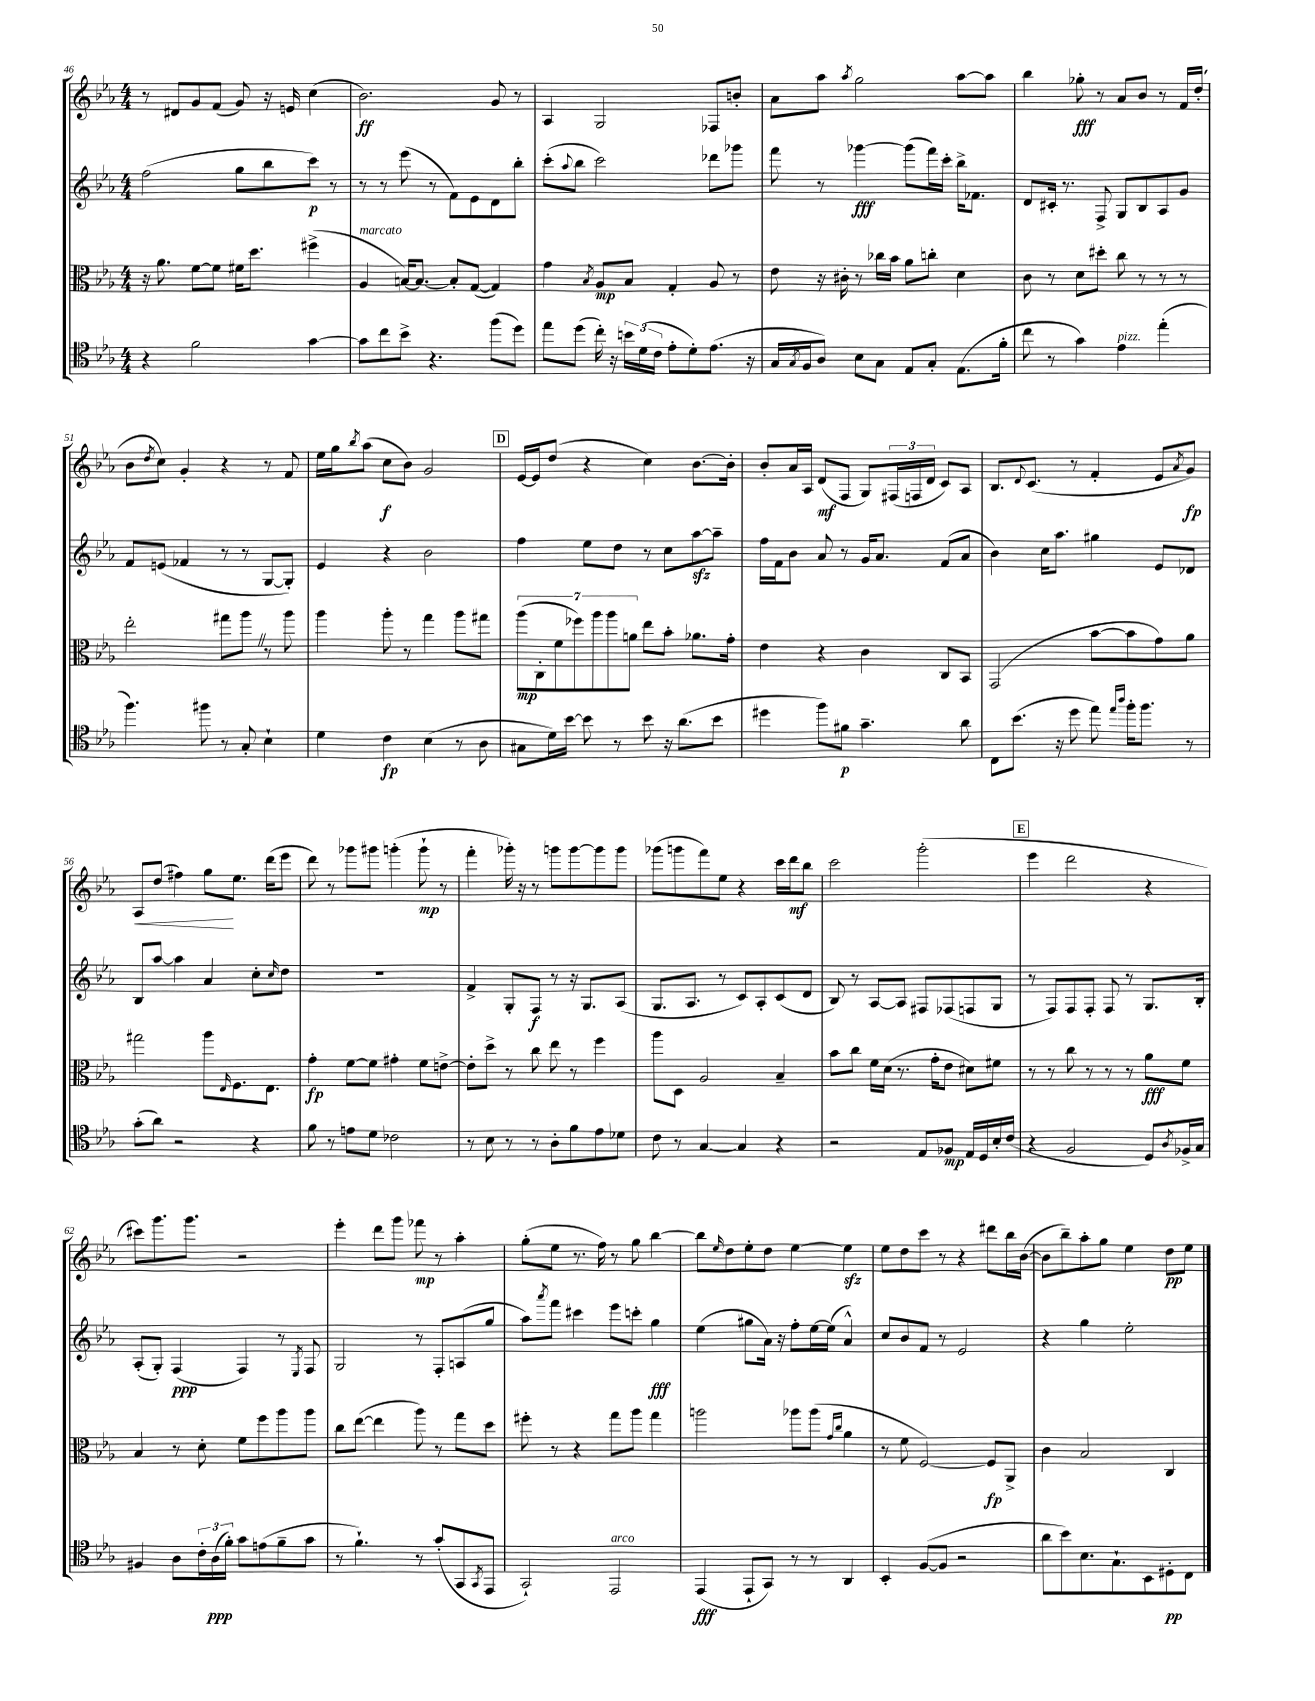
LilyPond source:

<<
\new StaffGroup <<
\new Staff = "s0" {
    \clef treble \key ees \major \numericTimeSignature \time 4/4
    r8 dis'8 g'8 f'8( g'8) r16 e'16 c''4( |
    bes'2.\ff) g'8 r8 |
    aes4 g2 fes8 b'8-. |
    aes'8 aes''8 \acciaccatura { aes''8 } g''2 aes''8~ aes''8 |
    bes''4 ges''8-.\fff r8 aes'8 bes'8 r8 f'16 d''16-.( |
    bes'8 \acciaccatura { d''8 } c''8) g'4-. r4 r8 f'8 |
    ees''16 g''16 \acciaccatura { bes''8 } aes''8( c''8\f bes'8) g'2 |
    \mark \markup { \box "D" } ees'16~ ees'16 d''8( r4 c''4) bes'8.~ bes'16-. |
    bes'8-. aes'16 aes16 d'8\mf( f8 g8) \tuplet 3/2 { fis16( f16 d'16 } c'8) aes8 |
    bes8. \appoggiatura { d'8 } c'8.( r8 f'4-. ees'8 \acciaccatura { aes'8 } g'8\fp) |
    aes8\< d''8( fis''4) g''8\! ees''8. d'''16( ees'''8 |
    d'''8) r8 ges'''8 gis'''8 g'''4-.( g'''8-!\mp r8 |
    f'''4-. ges'''16-.) r16 r8 g'''8 g'''8~ g'''8 g'''8 |
    ges'''8( g'''8 f'''8) ees''8 r4 c'''16 d'''16\mf bes''8 |
    c'''2 g'''2-.( |
    \mark \markup { \box "E" } ees'''4 d'''2 r4 |
    cis'''8) g'''8. g'''8. r2 |
    ees'''4-. d'''8 g'''8 fes'''8\mp r8 aes''4-. |
    g''8-.( ees''8 r8. f''16) r8 g''8 bes''4~ |
    bes''8 \grace { ees''16 } d''8 ees''8-. d''8 ees''4~ ees''4\sfz |
    ees''8 d''8 c'''8 r8 r4 dis'''8 bes''16 bes'16~( |
    bes'8 bes''8--) aes''8-. g''8 ees''4 d''8\pp ees''8 \bar "|." |
}
\new Staff = "s1" {
    \clef treble \key ees \major \numericTimeSignature \time 4/4
    f''2( g''8 bes''8 c'''8\p) r8 |
    r8 r8 ees'''8( r8 f'8) ees'8 d'8 bes''8-. |
    c'''8-.( \appoggiatura { aes''8 } bes''8 c'''2) des'''8 ges'''8 |
    f'''8 r8 ges'''4~\fff ges'''8( f'''16) c'''16-. bes''16-> fes'8. |
    d'8 cis'16-. r8. f8-> g8 bes8 aes8 g'8 |
    f'8 e'8( fes'4 r8 r8 g8~ g8-.) |
    ees'4 r4 bes'2 |
    \mark \markup { \box "D" } f''4 ees''8 d''8 r8 c''8 aes''8~\sfz aes''8-- |
    f''16 f'16 bes'8 aes'8 r8 g'16 aes'8. f'8( aes'8 |
    bes'4) c''16 aes''8. gis''4 ees'8 des'8 |
    bes8 aes''8~ aes''4 aes'4 c''8-. \grace { c''16 } d''8 |
    R1 |
    f'4-> g8-. f8\f r8 r16 g8. aes8( |
    g8. aes8. r8 c'8) aes8-. c'8( d'8 |
    bes8) r8 aes8~ aes8 fis8 fes8( f8 g8 |
    \mark \markup { \box "E" } r8 f8) f8 f8-. f8 r8 g8. bes16-. |
    aes8-.( g8-.) f4\ppp( f4) r8 \acciaccatura { ees8 } f8 |
    g2 r8 f8-. a8( g''8 |
    aes''8) \acciaccatura { aes'''8 } f'''8 cis'''4 ees'''8 c'''8-. g''4\fff |
    ees''4( gis''8 aes'16) r16 f''8-. ees''16~ ees''16( aes'4-^) |
    c''8 bes'8 f'8 r8 ees'2 |
    r4 g''4 ees''2-. \bar "|." |
}
\new Staff = "s2" {
    \clef alto \key ees \major \numericTimeSignature \time 4/4
    r16 aes'8. f'8~ f'8 fis'16 d''8. fis''4->( |
    aes4^\markup { \italic "marcato" } b16~) b8.~ b8-. g8~( g4) |
    g'4 \acciaccatura { bes8 } aes8\mp bes8 g4-. aes8 r8 |
    ees'8 r16 cis'16-. r8 ces''16 bes'16 aes'8 c''8-. d'4 |
    c'8 r8 d'8 dis''8-. c''8 r8 r8 r8 |
    ees''2-. gis''8 aes''8 \once \override BreathingSign.text = \markup { \musicglyph "scripts.caesura.straight" } \breathe r8 aes''8 |
    aes''4 aes''8-. r8 g''4 aes''8 gis''8 |
    \mark \markup { \box "D" } \tuplet 7/4 { aes''8\mp( c8-. f'8 fes''8) aes''8 aes''8 a'8 } ees''8 bes'8-. aes'8. g'16-. |
    ees'4 r4 c'4 c8 bes,8 |
    g,2( bes'8~ bes'8 g'8) aes'8 |
    gis''2 aes''8 \grace { ees16 } f8. ees8. |
    g'4-.\fp f'8~ f'8 gis'4-. f'8 e'8~-> |
    e'8-. d''8-> r8 c''8 ees''8 r8 f''4 |
    aes''8 d8 aes2 bes4-- |
    bes'8 c''8 f'16 d'16( r8. g'16-. ees'8 dis'8) fis'8 |
    \mark \markup { \box "E" } r8 r8 c''8 r8 r8 r8 aes'8\fff f'8 |
    bes4 r8 d'8-. f'8 f''8 aes''8 aes''8 |
    c''8 ees''8~( ees''4 aes''8) r8 g''8 d''8 |
    fis''8-. r8 r4 g''8 aes''8 g''4 |
    a''2 aes''8 aes''8( \grace { g'16 c''16 } aes'4 |
    r8 f'8 f2~) f8\fp aes,8-> |
    c'4 bes2 c4 \bar "|." |
}
\new Staff = "s3" {
    \clef tenor \key ees \major \numericTimeSignature \time 4/4
    r4 f'2 g'4~ |
    g'8 c''8 bes'8-> r4. f''8( d''8) |
    ees''8 d''8( c''16-.) r16 \tuplet 3/2 { b'16 d'16( c'16 } ees'8-. d'8-.) ees'8.( r16 |
    g16 \acciaccatura { g8 } f16 aes8) bes8 g8 ees8 g8-. ees8.( f'16-. |
    c''8 r8 g'4) ees'4^\markup { \italic "pizz." } ees''4-.( |
    f''4.) fis''8 r8 g8-. bes4-! |
    d'4 c'4\fp bes4( r8 aes8 |
    \mark \markup { \box "D" } gis8 d'16) bes'16~ bes'8 r8 bes'8 r16 aes'8.( bes'8 |
    dis''4 f''8) fis'8\p g'4.-- aes'8 |
    c8 bes'8.( r16 d''8 ees''8) \grace { ees''16 aes''16 } f''16-. f''8. r8 |
    g'8-.( aes'8) r2 r4 |
    f'8 r8 e'8 d'8 ces'2 |
    r8 bes8 r8 r8 aes8-. f'8 ees'8 des'8 |
    c'8 r8 g4~ g4 r4 |
    r2 ees8 fes8\mp ees16 d16 bes16-. c'16( |
    \mark \markup { \box "E" } r4 f2 d8) \acciaccatura { aes8 } fes16-> g16 |
    fis4 aes8 \tuplet 3/2 { c'16-. aes16\ppp( f'16-.) } g'8 e'8( f'8-- g'8 |
    r8 f'4.-!) r8 g'8-.( g,8 \acciaccatura { g,8 } ees,8 |
    g,2-!) ees,2^\markup { \italic "arco" } |
    ees,4\fff( ees,8-! g,8) r8 r8 aes,4 |
    bes,4-. f8~( f8 r2 |
    aes'8 bes'8) bes8. g8.-! bes,8 dis8-.\pp c8 \bar "|." |
}
>>
>>
\layout { \context { \Score currentBarNumber = #46 } }
